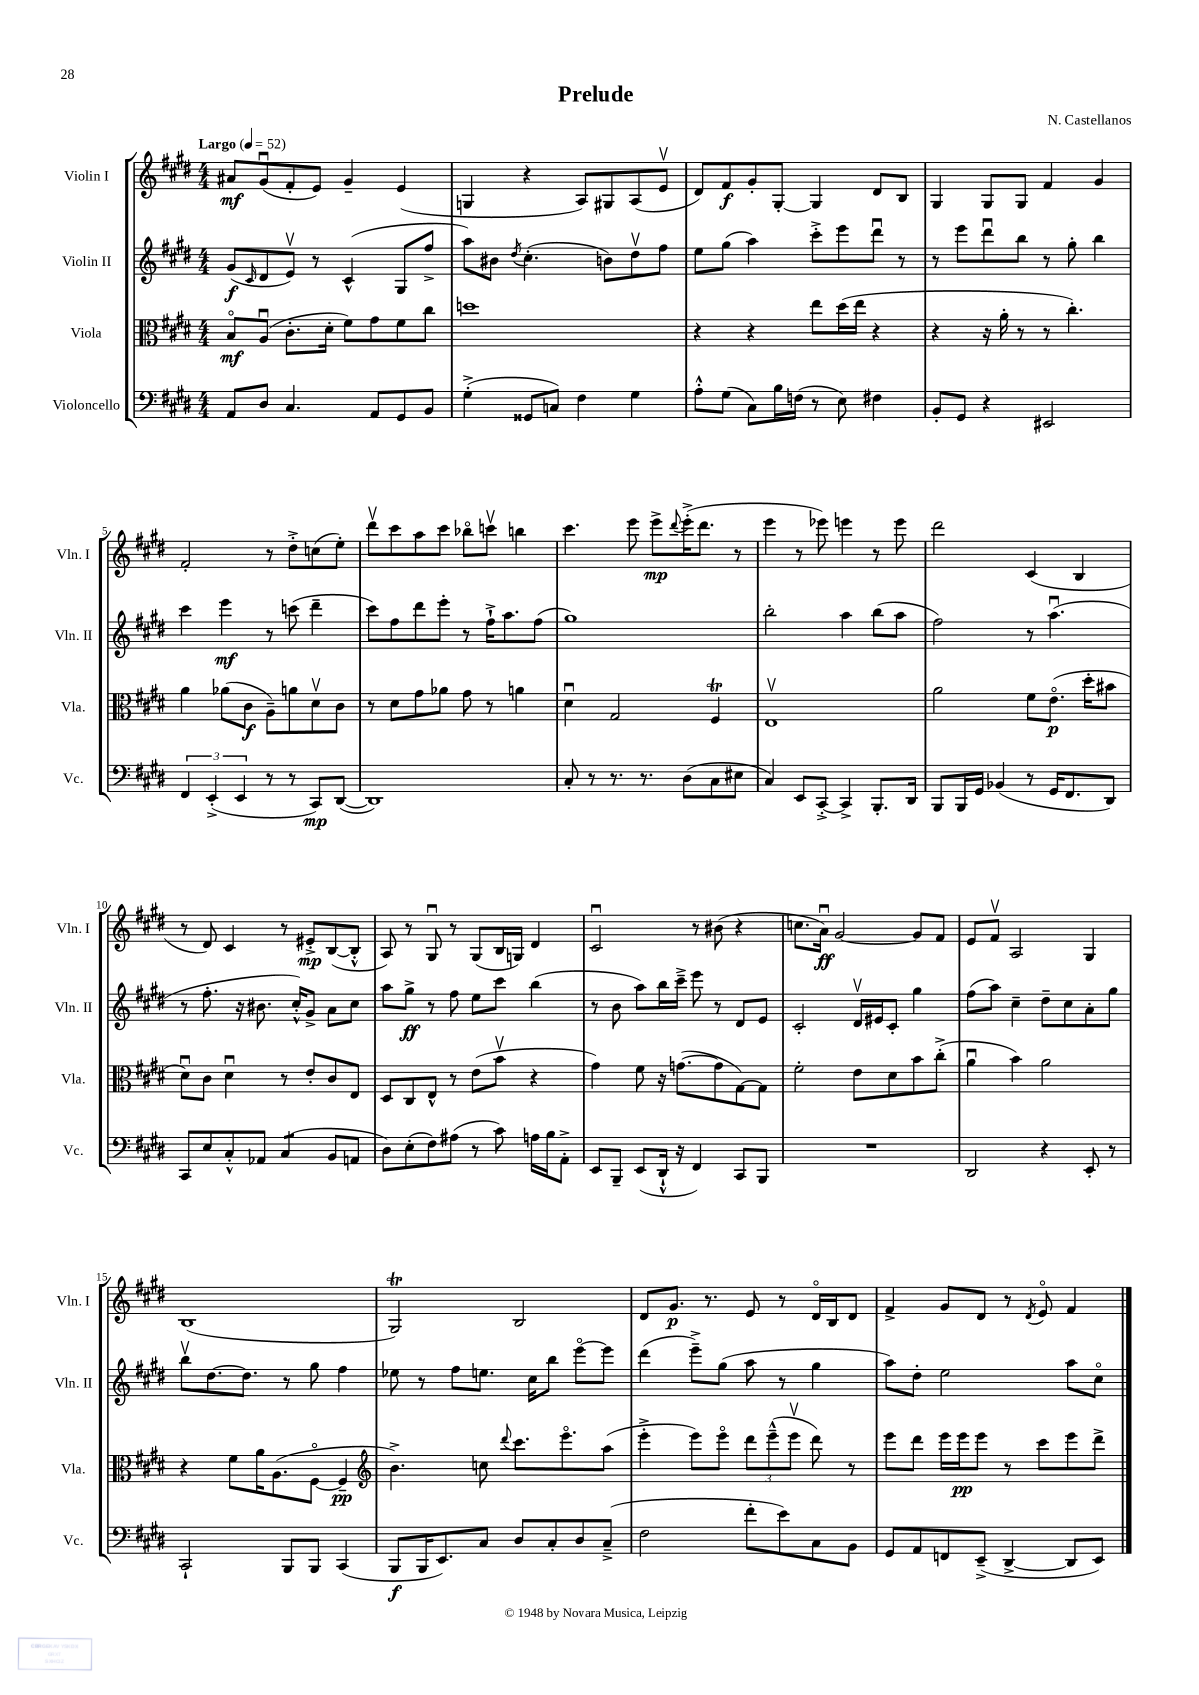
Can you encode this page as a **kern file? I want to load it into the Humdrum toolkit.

**kern	**kern	**kern	**kern
*staff4	*staff3	*staff2	*staff1
*clefF4	*clefC3	*clefG2	*clefG2
*k[f#c#g#d#]	*k[f#c#g#d#]	*k[f#c#g#d#]	*k[f#c#g#d#]
*M4/4	*M4/4	*M4/4	*M4/4
*MM52	*MM52	*MM52	*MM52
8AA	8Bo	(8g#	8a#
.	.	16qqc#	.
8D#	(8Au	8d#	(8g#u
4.C#	8.c#'	8ev)	8f#'
.	.	8r	8e)
.	16d#'	.	.
.	8f#)	(4c#^^	4g#~
8AA	8g#	.	.
8GG#	8f#	8G#	(4e
8BB	8cc#	8ff#^	.
=	=	=	=
(4G#'^	1dd	8aa)	4G
.	.	8b#	.
.	.	8qdd#	.
8GG##	.	(4.cc#'	4r
8C)	.	.	.
4F#	.	.	8A)
.	.	8b)	8G#
4G#	.	8dd#v	(8A
.	.	8ff#	8ev
=	=	=	=
8A'^^	4r	8ee	8d#)
(8G#	.	(8gg#	8f#
8C#)	4r	4aa)	8g#'
16B	.	.	[8G#'
(16F	.	.	.
8r	8ee	8ccc#'^	4G#]
8E)	(16dd#	8eee	.
.	16ee	.	.
4F#	4r	8ddd#u	8d#
.	.	8r	8B
=	=	=	=
8BB'	4r	8r	4G#
8GG#	.	8eee	.
4r	16r	8ddd#u	8G#
.	16a'	.	.
.	8r	8bb	8G#
2EE#	8r	8r	4f#
.	4.cc#')	8gg#'	.
.	.	4bb	4g#
=	=	=	=
6FF#	4a	4ccc#	2f#'
(6EE'^	.	.	.
.	(8a-	4eee	.
6EE	.	.	.
.	8c#	.	.
8r	8A~)	8r	8r
8r	8a	(8ccc	8dd#'^
8CC#)	8d#v	4ddd#~	(8cc
([8DD#	8c#	.	8ee')
=	=	=	=
1DD#])	8r	8ccc#)	8ddd#v
.	8d#	8ff#	8ccc#
.	8g#	8ddd#	8aa
.	8a-	8eee'	8ccc#
.	8g#	8r	8bb-o
.	8r	16ff#`^	8cccv
.	.	8.aa	.
.	4a	.	4bb
.	.	(8ff#	.
=	=	=	=
8C#'	4d#u	1gg#)	4.ccc#
8r	.	.	.
8.r	2G#	.	.
.	.	.	8eee
8.r	.	.	.
.	.	.	8eee^
.	.	.	8qqddd#
(8D#	.	.	(16eee'^
.	.	.	8.ddd#
8C#	4F#	.	.
8E#	.	.	8r
=	=	=	=
4C#)	1Ev	2bb'	4eee
8EE	.	.	8r
[8CC#'^	.	.	8eee-)
4CC#^]	.	4aa	4eee
8.BBB'	.	(8bb	8r
.	.	8aa	8eee
16DD#	.	.	.
=	=	=	=
8BBB	2a	2ff#)	2ddd#
16BBB	.	.	.
16GG#	.	.	.
(4BB-	.	.	.
8r	8f#	8r	(4c#
16GG#	(8.eo	(4.aau	.
8.FF#	.	.	.
.	.	.	4B
.	16dd#'	.	.
8DD#)	8b#	.	.
=	=	=	=
8CC#	8d#u)	8r	8r
8E	8c#	8.ff#'	8d#)
8C#'^^	4d#u	.	4c#
.	.	16r	.
8AA-	.	8.b#	.
(4C#	8r	.	8r
.	.	16cc#'^^)	.
.	8e'	8g#^	8e#'^
8BB	8c#	8a	([8B
8AA	8E	8cc#	8B'^^]
=	=	=	=
8D#)	8D#	8aa	8A)
(8E'	8C#	8gg#^	8r
8F#)	8E^^	8r	8G#u
(8A#	8r	8ff#	8r
8r	(8e	8ee	(8G#
8c#)	8bv	8ccc#	16B
.	.	.	16G)
16A	4r	(4bb	4d#
16B	.	.	.
8AA'^	.	.	.
=	=	=	=
8EE	4g#)	8r	2c#u
8BBB~	.	8b	.
(8EE	8f#	8aa)	.
16DD#`^^	16r	16bb	.
16r	([8.g	16ccc#~^	.
4FF#)	.	8eee	8r
.	8g]	8r	(8b#
8CC#	[8G#)	8d#	4r
8BBB	8G#]	8e	.
=	=	=	=
1r	2f#'	2c#'	8.cc
.	.	.	16au)
.	.	.	[2g#
.	8e	16d#v	.
.	.	16e#	.
.	8d#	8c#'	.
.	8b	4gg#	8g#]
.	(8cc#'^	.	8f#
=	=	=	=
2DD#	4au	(8ff#	8e
.	.	8aa)	8f#v
.	4b)	4cc#~	2A
4r	2a	8dd#~	.
.	.	8cc#	.
8EE'	.	8a'	4G#
8r	.	8gg#	.
=	=	=	=
2CC#`	4r	8bbv	(1B
.	.	[8.dd#	.
.	8f#	.	.
.	.	8.dd#]	.
.	16a	.	.
.	(8.A	.	.
8BBB	.	8r	.
8BBB	[8F#o	8gg#	.
(4CC#	4F#~]	4ff#	.
=	=	=	=
*	*clefG2	*	*
8BBB	4.b^)	8ee-	2G#)
16BBB	.	8r	.
8.EE)	.	.	.
.	.	8ff#	.
8C#	8cc	8.ee	.
.	8qqddd#	.	.
8D#	8.ccc#	.	2B
.	.	16cc#	.
8C#'	.	8bb	.
.	8.eeeo	.	.
8D#	.	[8eeeo	.
(8C#~^	(8aa	8eee]	.
=	=	=	=
2F#	4eee'^	(4ddd#	8d#
.	.	.	8.g#
.	8eee)	8eee~^)	.
.	.	.	8.r
.	8eeeo	(8gg#	.
8f#'	12ddd#	8aa	8e
.	(12eee~^^	.	.
8e)	.	8r	8r
.	12eeev	.	.
8C#	8ddd#)	4gg#	16d#o
.	.	.	16B
8BB	8r	.	8d#
=	=	=	=
8GG#	8eee	8aa)	4f#^
8AA	8ddd#	8dd#'	.
8FF	16eee	2ee	8g#
.	16eee	.	.
(8EE~^	8eee	.	8d#
[4DD#^	8r	.	8r
.	.	.	8qd#
.	8ccc#	.	8eo
8DD#]	8eee	8aa	4f#
8EE)	8ddd#^	8cc#o	.
==	==	==	==
*-	*-	*-	*-
